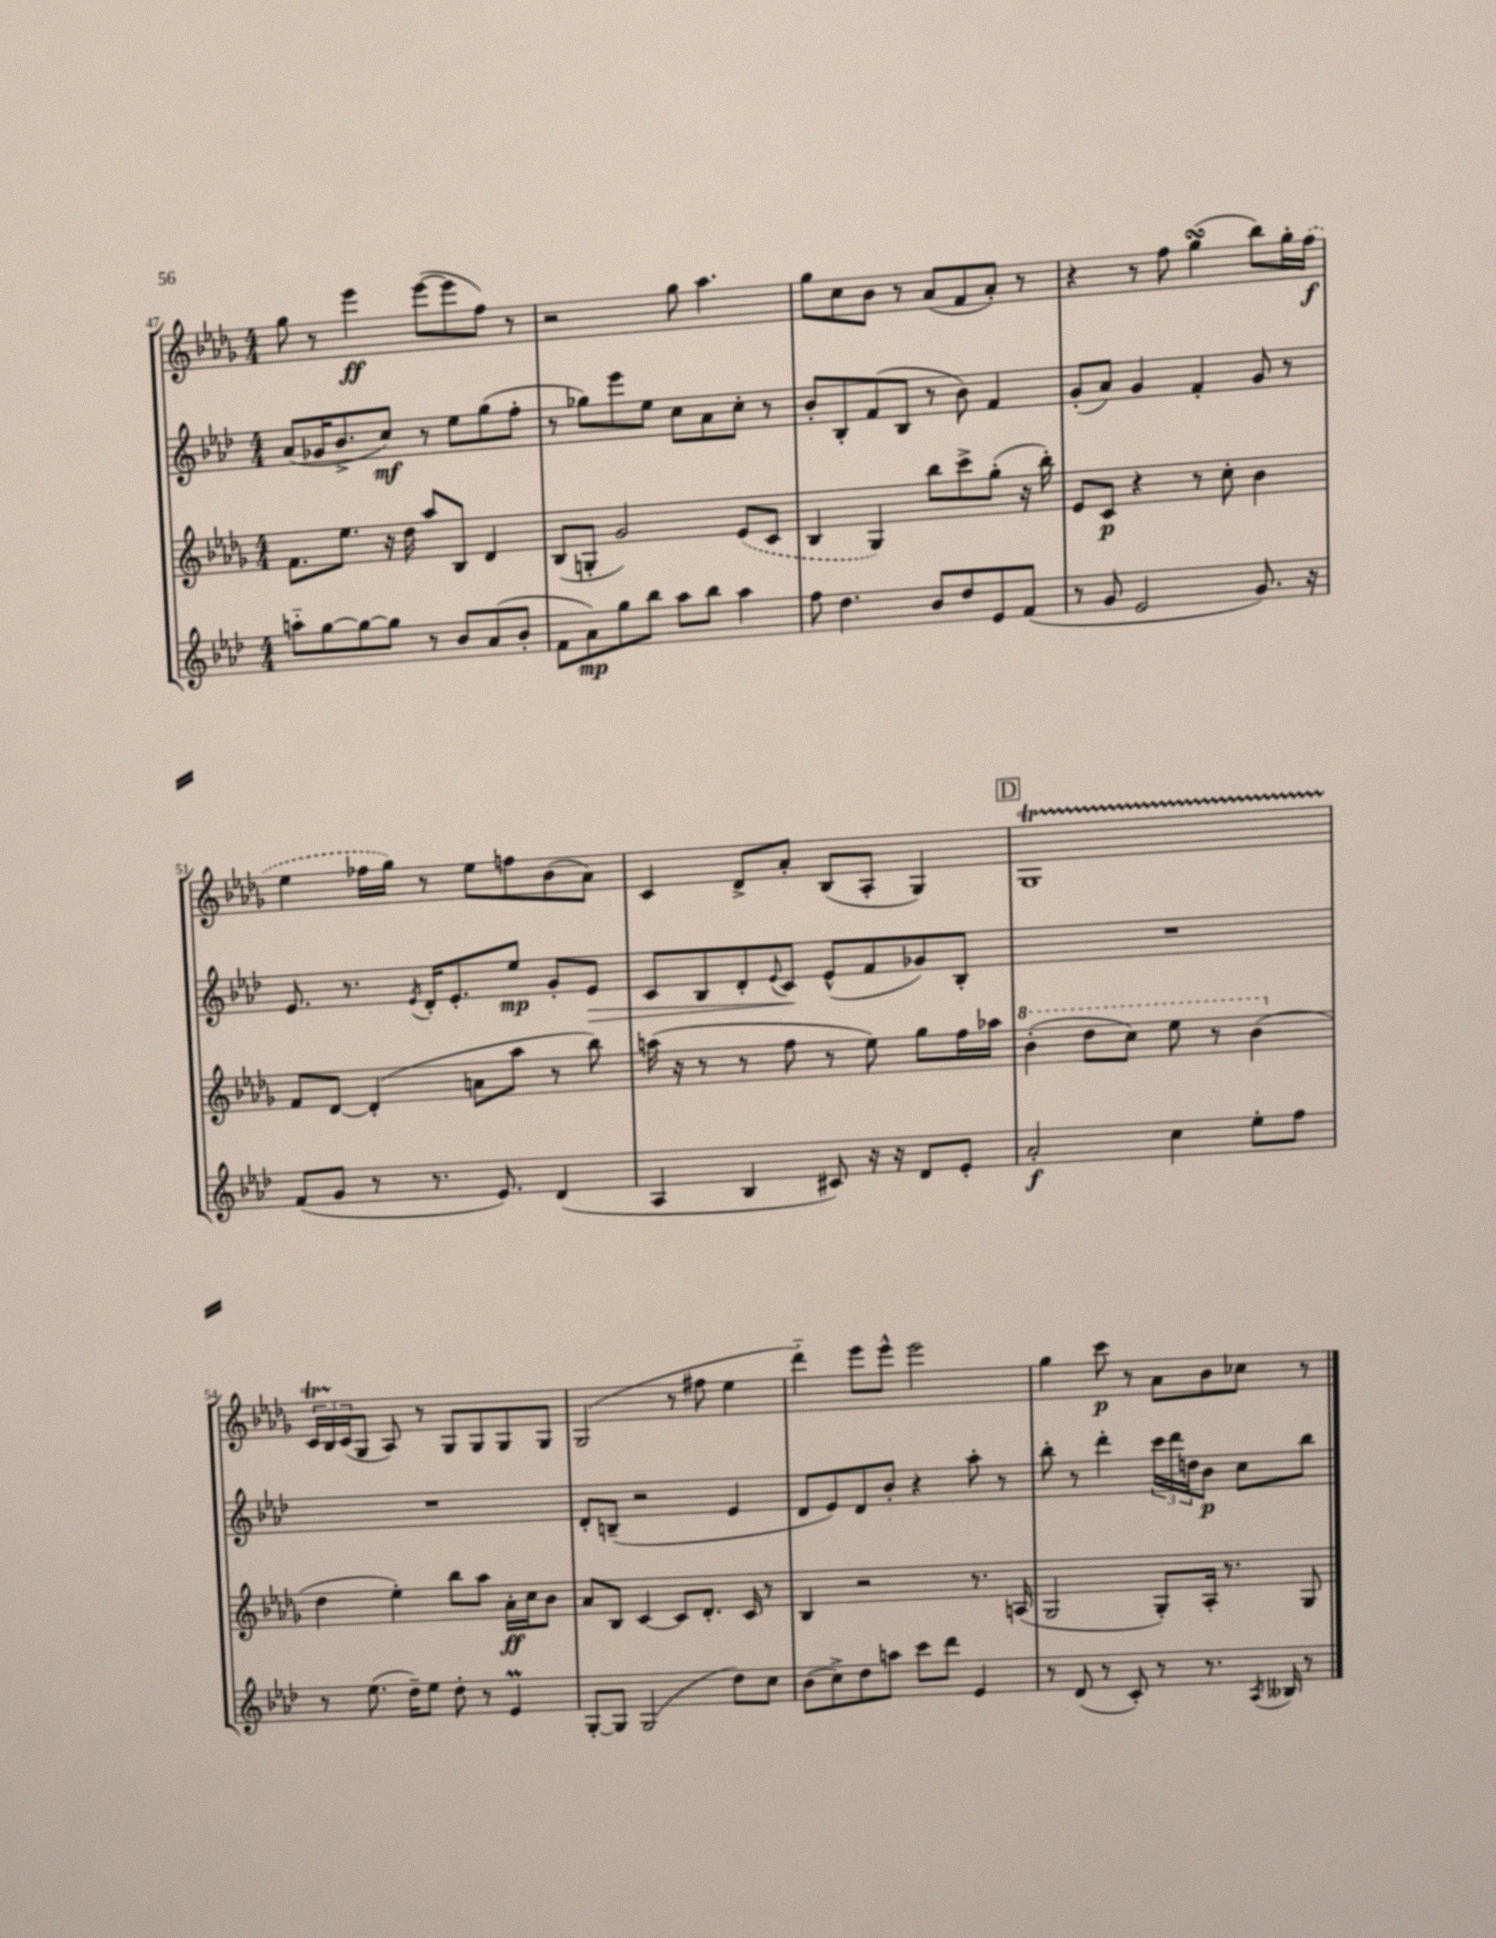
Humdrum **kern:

**kern	**dynam	**kern	**dynam	**kern	**dynam	**kern	**dynam
*part4	*part4	*part3	*part3	*part2	*part2	*part1	*part1
*staff4	*staff4	*staff3	*staff3	*staff2	*staff2	*staff1	*staff1
*clefG2	*	*clefG2	*	*clefG2	*	*clefG2	*
*k[b-e-a-d-]	*	*k[b-e-a-d-g-]	*	*k[b-e-a-d-]	*	*k[b-e-a-d-g-]	*
*M4/4	*	*M4/4	*	*M4/4	*	*M4/4	*
=47	=47	=47	=47	=47	=47	=47	=47
8aan\L	.	8.f\L	.	(8a-/L	.	8gg-\	.
[8gg\	.	.	.	16g-X/K	.	8r	.
.	.	8.ee-\J	.	8.b-^/	.	.	.
8gg\_	.	.	.	.	.	4eee-\	ff
8gg\J]	.	16r	.	8cc/J)	mf	.	.
.	.	16dd-\	.	.	.	.	.
8r	.	8aa-/L	.	8r	.	([8eee-\L	.
8b-/L	.	8B-/J	.	8ee-\L	.	8eee-\]	.
(8a-/	.	4d-/	.	(8gg\	.	8ff\J)	.
8b-'/J	.	.	.	8ff'\J	.	8r	.
=48	=48	=48	=48	=48	=48	=48	=48
8f\L	.	(8B-/L	.	8r	.	2r	.
8a-\)	mp	8Gn'/J	.	8gg-X\L)	.	.	.
8gg\	.	2g-/)	.	8eee-\	.	.	.
8bb-\J	.	.	.	8ee-\J	.	.	.
8aa-\L	.	.	.	8cc\L	.	8gg-\	.
8bb-\J	.	.	.	8a-\	.	4.aa-\	.
4aa-\	.	(8e-/L	.	8cc'\J	.	.	.
.	.	8c/J	.	8r	.	.	.
=49	=49	=49	=49	=49	=49	=49	=49
8ff\	.	4B-/	.	8b-'/L	.	8gg-\L	.
4.dd-\	.	.	.	8B-'/	.	8cc\	.
.	.	4G-/)	.	(8f/	.	8b-\J	.
.	.	.	.	8B-/J	.	8r	.
8b-/L	.	8bb-\L	.	8r	.	(8a-/L	.
8dd-/	.	8ccc^\	.	8b-\)	.	8f/	.
8e-/	.	(8gg-'\J	.	4f/	.	8a-'/J)	.
(8f/J	.	16r	.	.	.	8r	.
.	.	16bb-'\)	.	.	.	.	.
=50	=50	=50	=50	=50	=50	=50	=50
8r	.	8e-/L	.	(8g'/L	.	4r	.
8g/	.	8c/J	p	8a-/J)	.	.	.
2e-/	.	4r	.	4g/	.	8r	.
.	.	.	.	.	.	8ff\	.
.	.	8r	.	4f'/	.	(4gg-sSSs\	.
.	.	8cc'\	.	.	.	.	.
8.g/)	.	4b-\	.	8g/	.	8bb-\L)	.
.	.	.	.	8r	.	16gg-'\L	.
16r	.	.	.	.	.	(16ff\JJ	f
!!LO:LB:g=z
=51	=51	=51	=51	=51	=51	=51	=51
(8f/L	.	8f/L	.	8.e-/	.	4ee-\	.
8g/J	.	[8d-/J	.	.	.	.	.
.	.	.	.	8.r	.	.	.
8r	.	(4d-'/]	.	.	.	16ff-X\LL	.
.	.	.	.	.	.	16gg-\JJ)	.
.	.	.	.	8qe-/	.	.	.
8.r	.	.	.	16d-'/KL	.	8r	.
.	.	.	.	8.e-'/	.	.	.
.	.	8an\L	.	.	.	8ee-\L	.
8.e-/)	.	.	.	.	.	.	.
.	.	8aa-\J	.	8ee-/J	mp	8ffn\	.
(4d-/	.	8r	.	8g'/L	.	(8b-\	.
!	!	!	!	!	!LO:HP:b	!	!
.	.	8bb-\)	.	8e-/J	>	8a-\J)	.
=52	=52	=52	=52	=52	=52	=52	=52
4A-/	.	(16aan\	.	8c/L	.	4c/	.
.	.	16r	.	.	.	.	.
.	.	8r	.	8B-/	.	.	.
4B-/	.	8r	.	8d-'/	.	8d-^/L	.
.	.	.	.	8qqe-/	.	.	.
.	.	8ff\	.	8c/J	.	8a-'/J	.
8c#X/)	.	8r	.	(8e-^^/L	]	(8B-/L	.
16r	.	8ee-\)	.	8f/	.	8A-'/J	.
16r	.	.	.	.	.	.	.
8d-/L	.	8gg-\L	.	8g-X/)	.	4G-/)	.
8e-'/J	.	16ff\L	.	8B-'/J	.	.	.
.	.	16aa-X\JJ	.	.	.	.	.
!!LO:REH:place=s1:t=D
=53	=53	=53	=53	=53	=53	=53	=53
*	*	*8va	*	*	*	*	*
2a-'/	f	(4bb-'\	.	1r	.	1G-T	.
.	.	8ddd-\L	.	.	.	.	.
.	.	8ccc\J)	.	.	.	.	.
4cc\	.	8eee-\	.	.	.	.	.
.	.	8r	.	.	.	.	.
8ee-'\L	.	(4bb-\	.	.	.	.	.
8ff\J	.	.	.	.	.	.	.
!!LO:LB:g=z
=54	=54	=54	=54	=54	=54	=54	=54
*	*	*X8va	*	*	*	*	*
8r	.	4dd-\	.	1r	.	24cTTT/LL	.
.	.	.	.	.	.	24B-/	.
.	.	.	.	.	.	(24c/J	.
(8.ee-\	.	.	.	.	.	8G-/J	.
.	.	4ee-'\)	.	.	.	8A-/)	.
16dd-~\KL)	.	.	.	.	.	.	.
8ee-\J	.	.	.	.	.	8r	.
8dd-'\	.	8bb-\L	.	.	.	8G-/L	.
8r	.	8aa-\J	.	.	.	8G-/	.
4e-M/	.	16a-'\LL	ff	.	.	8G-/	.
.	.	16cc\J	.	.	.	.	.
.	.	8b-\J	.	.	.	8G-/J	.
=55	=55	=55	=55	=55	=55	=55	=55
[8G'/L	.	8a-/L	.	8d-'/L	.	(2G-/	.
8G/J]	.	8B-/J	.	(8Bn~/J	.	.	.
(2G/	.	[4c/	.	2r	.	.	.
.	.	8c/L]	.	.	.	8r	.
.	.	8.d-'/J	.	.	.	8ff#X\	.
8dd-\L)	.	.	.	4e-/	.	4ee-\	.
.	.	16c/	.	.	.	.	.
8cc\J	.	8r	.	.	.	.	.
=56	=56	=56	=56	=56	=56	=56	=56
(8b-\L	.	4B-/	.	8d-/L	.	4ddd-\)	.
8cc^\)	.	.	.	8e-/)	.	.	.
8dd-\	.	2r	.	8d-/	.	8eee-\L	.
8aan\J	.	.	.	8b-'/J	.	8eee-^^\J	.
8ccc\L	.	.	.	4r	.	2eee-\	.
8ddd-\J	.	.	.	.	.	.	.
4e-/	.	8.r	.	8aa-'\	.	.	.
.	.	.	.	8r	.	.	.
.	.	(16An/	.	.	.	.	.
=57	=57	=57	=57	=57	=57	=57	=57
8r	.	2G-/	.	8bb-'\	.	4gg-\	.
(8d-/	.	.	.	8r	.	.	.
8r	.	.	.	4ddd-'\	.	8ccc\	p
8c'/)	.	.	.	.	.	8r	.
8r	.	8G-'/L)	.	24ccc\LL	.	8a-\L	.
.	.	.	.	24ddd-\	.	.	.
.	.	.	.	24ddn\J	.	.	.
8.r	.	16A-'/Jk	.	8b-\J	p	8b-\	.
.	.	8.r	.	.	.	.	.
.	.	.	.	8cc\L	.	8cc-X\J	.
8qA-/	.	.	.	.	.	.	.
16B--X/	.	.	.	.	.	.	.
8r	.	8G-/	.	8bb-\J	.	8r	.
==	==	==	==	==	==	==	==
*-	*-	*-	*-	*-	*-	*-	*-
